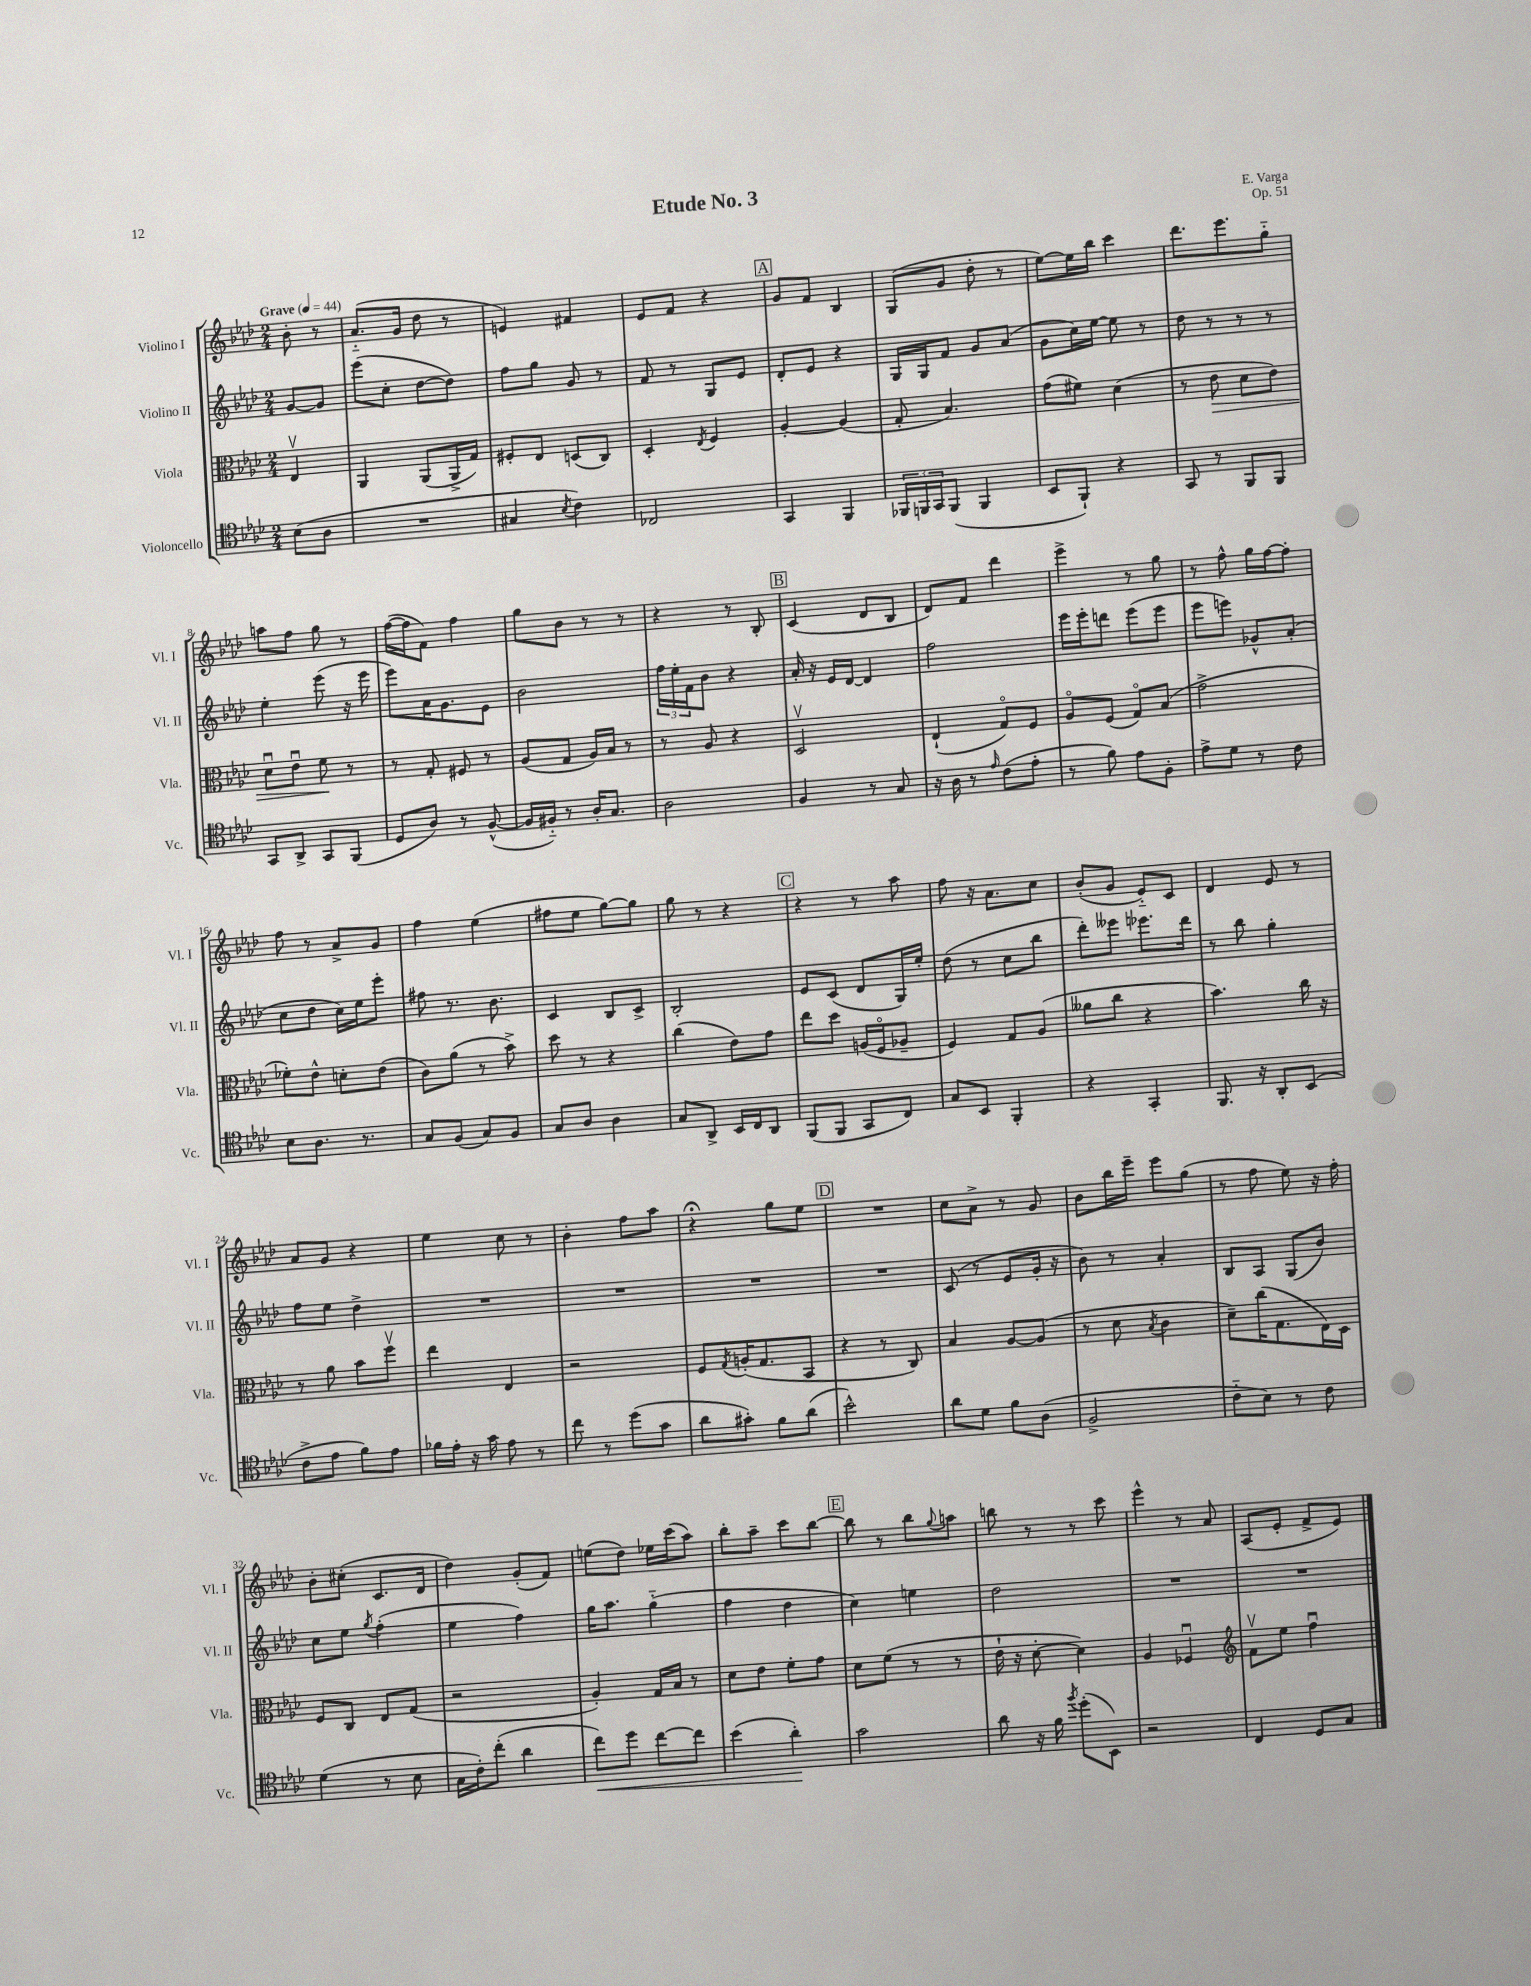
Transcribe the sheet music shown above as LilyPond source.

\header { title = "Etude No. 3" composer = "E. Varga" opus = "Op. 51" }
<<
\new StaffGroup <<
\new Staff = "s0" \with { instrumentName = "Violino I" shortInstrumentName = "Vl. I" } {
    \clef treble \key aes \major \numericTimeSignature \time 2/4 \partial 4 \tempo "Grave" 4 = 44
    bes'8-. r8 |
    aes'8.-_( g'16 des''8 r8 |
    e'4) fis'4 |
    ees'8 f'8 r4 |
    \mark \markup { \box "A" } g'8 f'8 bes4 |
    g8( g'8 des''8-. r8 |
    ees''8~) ees''16 bes''16 c'''4 |
    des'''8. ees'''8. g''8-_ |
    a''8 f''8 g''8 r8 |
    f''16~( f''16 f'8) f''4 |
    g''8 bes'8 r8 r8 |
    r4 r8 bes8-. |
    \mark \markup { \box "B" } c'4( des'8 bes8 |
    des'8) f'8 des'''4 |
    ees'''4-> r8 g''8 |
    r8 f''8-^ g''16 f''16~ f''8-. |
    f''8 r8 aes'8-> g'8 |
    f''4 ees''4( |
    fis''8 ees''8 g''8~) g''8 |
    g''8 r8 r4 |
    \mark \markup { \box "C" } r4 r8 aes''8 |
    f''8 r16 aes'8. c''8 |
    bes'8-.( g'8 ees'8-_) c'8 |
    des'4 ees'8 r8 |
    aes'8 g'8 r4 |
    ees''4 c''8 r8 |
    bes'4-. f''8 aes''8 |
    r4\fermata g''8 ees''8 |
    \mark \markup { \box "D" } R2 |
    c''8 aes'8-> r8 g'8 |
    bes'8 bes''16 ees'''16-- ees'''8 g''8( |
    r8 f''8 ees''8) r16 f''16-. |
    bes'8-. cis''8-.( c'8. des'16 |
    des''4) g'8-.( f'8) |
    e''8( des''8) ees''16 c'''16( aes''8) |
    bes''8-. aes''8-- c'''8 bes''8~ |
    \mark \markup { \box "E" } bes''8 r8 bes''8 \appoggiatura { g''8 } a''8 |
    b''8 r8 r8 c'''8 |
    ees'''4-^ r8 aes'8 |
    aes8( ees'8-. f'8-> ees'8) \bar "|." |
}
\new Staff = "s1" \with { instrumentName = "Violino II" shortInstrumentName = "Vl. II" } {
    \clef treble \key aes \major \numericTimeSignature \time 2/4 \partial 4
    g'8~ g'8 |
    ees'''8( c''8-. des''8~ des''8) |
    f''8 g''8 g'8 r8 |
    f'8 r8 g8 ees'8 |
    \mark \markup { \box "A" } des'8-. ees'8 r4 |
    g16 g16 f'8 g'8 aes'8( |
    g'8 c''16) ees''16~ ees''8 r8 |
    des''8 r8 r8 r8 |
    ees''4-. ees'''8( r16 ees'''16 |
    ees'''8) aes'16 g'8. ees'8 |
    bes'2 |
    \tuplet 3/2 { f''16 ees''16-. f'16 } bes'8 r4 |
    \mark \markup { \box "B" } aes'16-. r16 ees'16 des'16~ des'4 |
    f''2 |
    ees'''16 ees'''16-. d'''8 ees'''8( ees'''8 |
    ees'''8 e'''8) ges'8-^ aes'8-.( |
    c''8 des''8 c''16) ees''16 ees'''8-. |
    fis''8 r8. bes'8. |
    c'4 bes8 c'8-> |
    bes2-. |
    \mark \markup { \box "C" } ees'8 c'8( des'8 g16) ees''16-. |
    des''8( r8 c''8 bes''8 |
    des'''8-.) eeses'''8 ees'''8. des'''16 |
    r8 bes''8 g''4-. |
    f''8 ees''8 des''4-> |
    R2 |
    R2 |
    R2 |
    \mark \markup { \box "D" } R2 |
    c'8( r8 ees'8 g'16-. r16 |
    bes'8) r8 aes'4-. |
    bes8 aes8 g8( bes'8) |
    c''8 ees''8 \acciaccatura { g''8 } f''4-.( |
    ees''4 f''4) |
    g''16 aes''8. g''4-_( |
    f''4 des''4 |
    \mark \markup { \box "E" } c''4) e''4 |
    des''2 |
    R2 |
    R2 \bar "|." |
}
\new Staff = "s2" \with { instrumentName = "Viola" shortInstrumentName = "Vla." } {
    \clef alto \key aes \major \numericTimeSignature \time 2/4 \partial 4
    ees4\upbow |
    aes,4 aes,8( aes,16-> g16) |
    fis8-. ees8 d8( c8) |
    des4-. \acciaccatura { ees8 } f4 |
    \mark \markup { \box "A" } aes4~-. aes4( |
    g8-. bes4.) |
    g'8( fis'8) des'4( |
    r8 ees'8\> des'8 ees'8) |
    des'8\downbow ees'8\downbow f'8\! r8 |
    r8 g8-. fis8 r8 |
    aes8( g8 aes16) bes16 r8 |
    r8 aes8 r4 |
    \mark \markup { \box "B" } des2\upbow |
    ees4-!( g8\flageolet) f8 |
    aes8\flageolet f8( g8\flageolet) bes8( |
    g'2-> |
    fes'8-.) ees'8-^ d'8-. ees'8( |
    c'8) aes'8( r8 bes'8->) |
    des''8 r8 r4 |
    c''4( ees'8) g'8 |
    \mark \markup { \box "C" } ees''8 des''8 a16( f16\flageolet aes8-- |
    f4) g8 aes8( |
    aeses'8 c''8 r4 |
    bes'4.) c''16 r16 |
    r8 aes'8 bes'8 f''8\upbow |
    ees''4 ees4 |
    r2 |
    f8 \acciaccatura { g8 } a16-.( g8. bes,8 |
    \mark \markup { \box "D" } r4 r8 c8) |
    bes4 aes8~ aes8( |
    r8 des'8 \acciaccatura { bes8 } c'4 |
    des'8--) c''16( g8. ees16) des16 |
    f8 c8 ees8 g8( |
    r2 |
    aes4-.) g16 bes16 r8 |
    des'8 ees'8 f'8-. g'8 |
    \mark \markup { \box "E" } des'8 f'8( r8 r8 |
    ees'16-! r16 des'8~-. des'4) |
    aes4 fes4\downbow |
    \clef treble f'8\upbow ees''8 f''4\downbow \bar "|." |
}
\new Staff = "s3" \with { instrumentName = "Violoncello" shortInstrumentName = "Vc." } {
    \clef tenor \key aes \major \numericTimeSignature \time 2/4 \partial 4
    bes8( aes8 |
    R2 |
    gis4 \acciaccatura { bes8 } c'4) |
    ces2 |
    \mark \markup { \box "A" } g,4 f,4 |
    \tuplet 3/2 { fes,16 f,16 g,16 } f,8( f,4 |
    bes,8 f,8-!) r4 |
    g,8 r8 f,8 f,8 |
    g,8 aes,8-> g,8 f,8( |
    des8 aes8) r8 f8~-^( |
    f16 fis16-_) r8 aes16-. g8. |
    aes2 |
    \mark \markup { \box "B" } f4 r8 g8 |
    r16 aes16 r8 \grace { ees'16 } c'8( ees'8-. |
    r8 f'8) ees'8 f8-. |
    ees'8-> des'8 r8 c'8 |
    bes8 aes8. r8. |
    g8 f8( g8) f8 |
    g8 aes8 aes4 |
    g8 aes,8-> bes,16 c16 aes,8 |
    \mark \markup { \box "C" } f,8( f,8 g,8 c8) |
    g8 bes,8 f,4-. |
    r4 g,4-. |
    f,8. r16 aes,8-. bes,8( |
    c'8-> ees'8 f'8) ees'8 |
    fes'16 ees'16-. r16 g'16 ees'8 r8 |
    c''8 r8 des''8( g'8 |
    aes'8 gis'8-.) f'8 aes'8( |
    \mark \markup { \box "D" } bes'2-^) |
    aes'8 des'8 f'8 aes8( |
    f2-> |
    c'8-_ bes8) r8 c'8 |
    des'4( r8 bes8 |
    g16 c'16-.) c''8-.( aes'4 |
    c''8\<) des''8 c''8~ c''8 |
    bes'4( aes'4-.\!) |
    \mark \markup { \box "E" } g'2 |
    aes'8 r16 f'16 \acciaccatura { f''8 } des''8-.( bes,8) |
    r2 |
    c4 des8 g8 \bar "|." |
}
>>
>>
